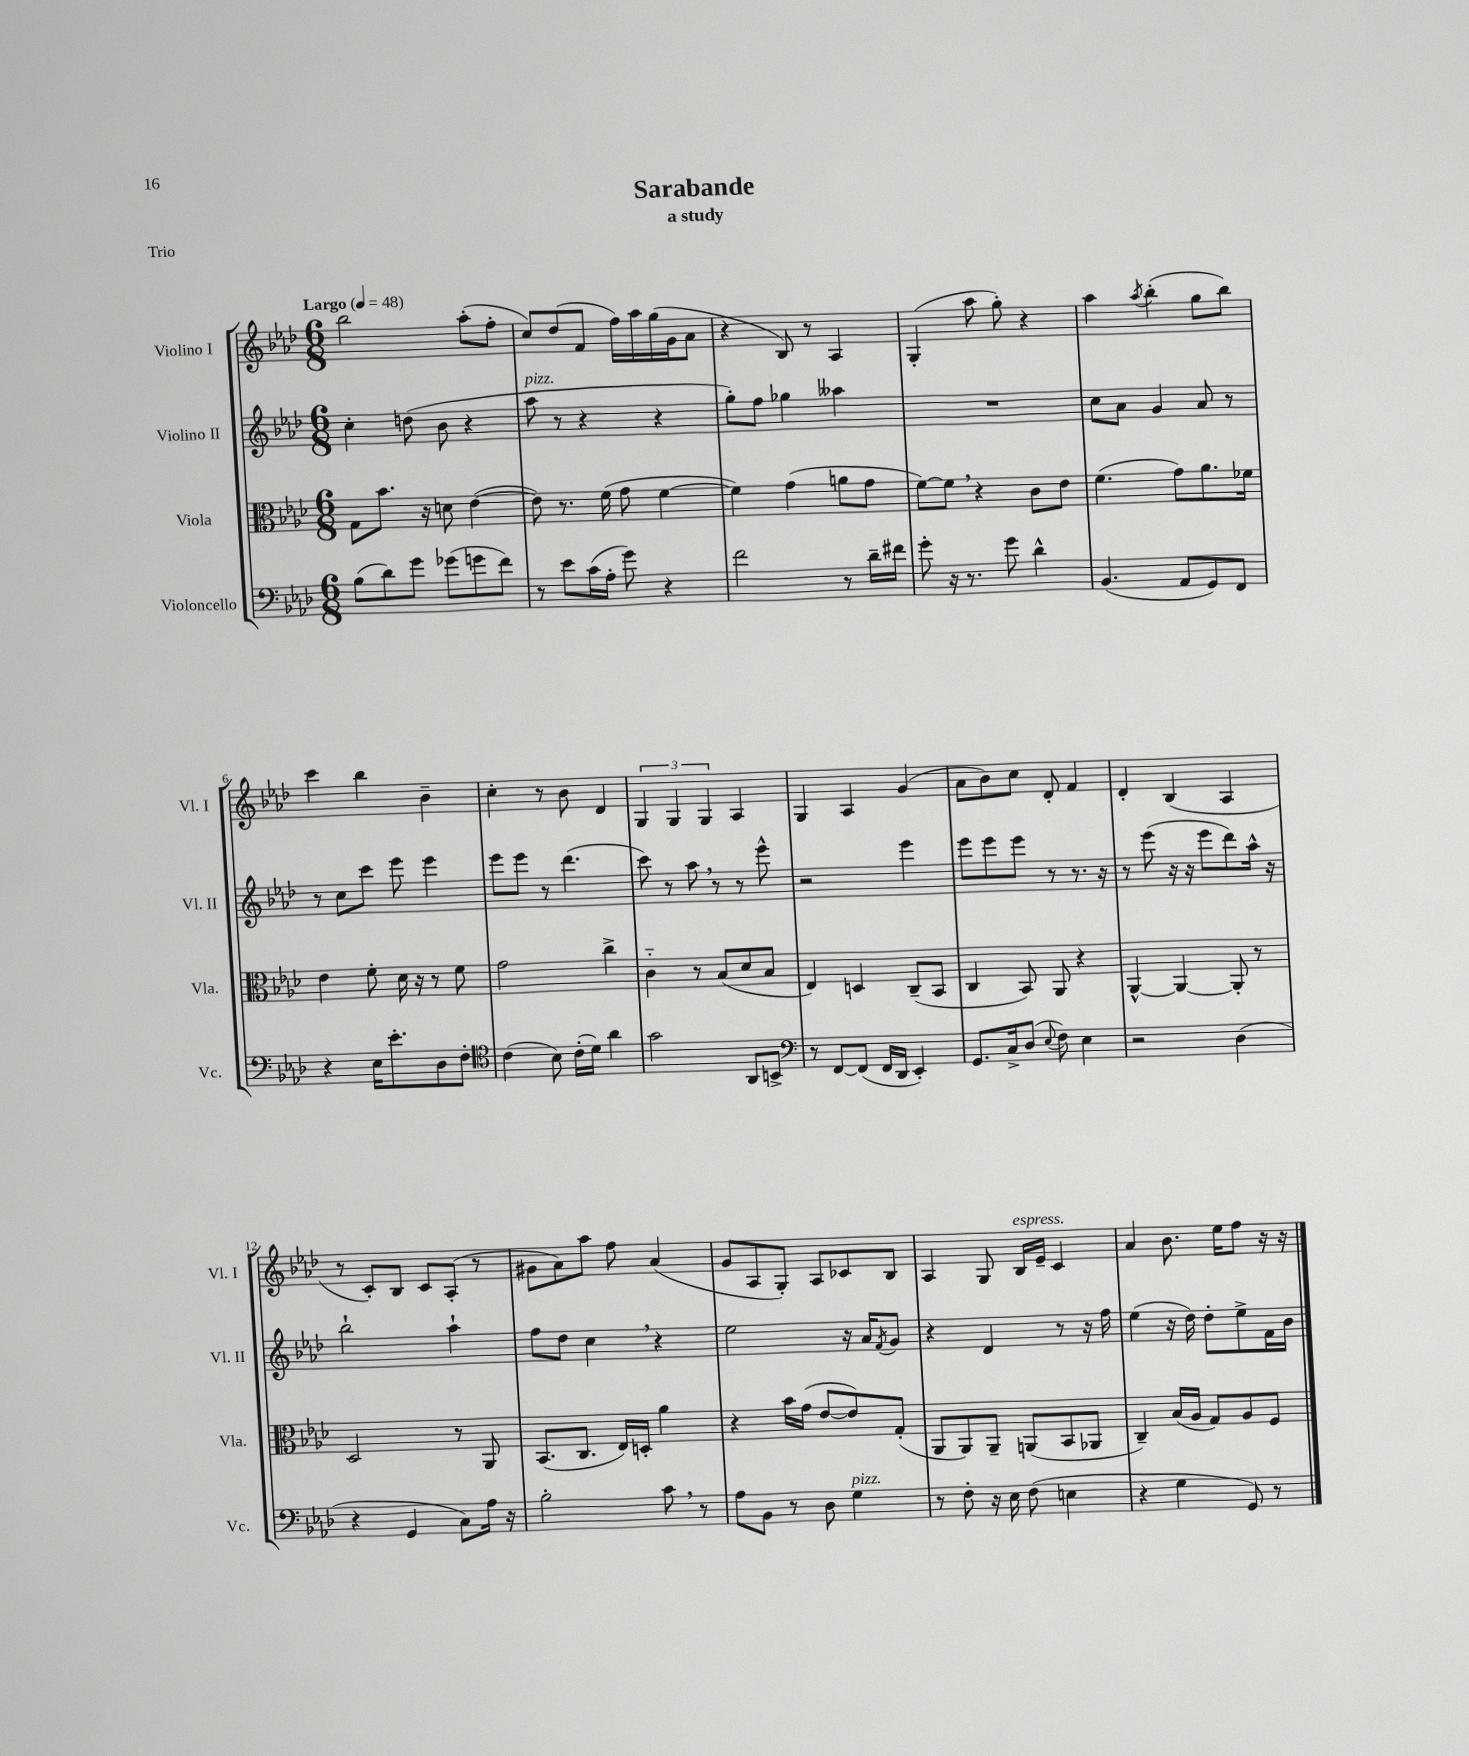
\header { title = "Sarabande" subtitle = "a study" piece = "Trio" }
<<
\new StaffGroup <<
\new Staff = "s0" \with { instrumentName = "Violino I" shortInstrumentName = "Vl. I" } {
    \clef treble \key aes \major \numericTimeSignature \time 6/8 \tempo "Largo" 4 = 48
    bes''2 aes''8-.( f''8-. |
    c''8) des''8( f'8 f''16) aes''16 g''16( g'16 aes'8 |
    r4 bes8) r8 aes4 |
    g4-.( aes''8 g''8-.) r4 |
    aes''4 \acciaccatura { aes''8 } bes''4-.( g''8 bes''8) |
    c'''4 bes''4 bes'4-- |
    c''4-. r8 bes'8 des'4 |
    \tuplet 3/2 { g4 g4 g4 } aes4 |
    g4 aes4 g'4( |
    aes'8 bes'8) c''8 des'8-. f'4 |
    des'4-. bes4( aes4 |
    r8 c'8-.) bes8 c'8 aes8-.( r8 |
    gis'8 aes'8) aes''8 f''8 aes'4( |
    g'8 aes8 g8-.) aes8 ces'8 bes8 |
    aes4 g8 bes16^\markup { \italic "espress." } ees'16-- c'4 |
    aes'4 bes'8. ees''16 f''8 r16 r16 \bar "|." |
}
\new Staff = "s1" \with { instrumentName = "Violino II" shortInstrumentName = "Vl. II" } {
    \clef treble \key aes \major \numericTimeSignature \time 6/8
    c''4-. d''8( bes'8 r4 |
    aes''8^\markup { \italic "pizz." } r8 r4 r4 |
    g''8-.) f''8 ges''4 aeses''4 |
    R2. |
    c''8 aes'8 g'4 aes'8 r8 |
    r8 c''8 c'''8 ees'''8 ees'''4 |
    ees'''8 ees'''8 r8 des'''4.( |
    c'''8) r8 aes''8 \breathe r8 r8 ees'''8-^ |
    r2 ees'''4 |
    ees'''8 ees'''8 ees'''8 r8 r8. r16 |
    r8 ees'''8( r16 r16 ees'''8 des'''8) aes''16-^ r16 |
    bes''2-! aes''4-! |
    f''8 des''8 c''4 \breathe r4 |
    ees''2 r16 aes'16 \acciaccatura { f'8 } g'8 |
    r4 des'4 r8 r16 f''16 |
    ees''4( r16 des''16) des''8-. ees''8-> f'16 bes'16 \bar "|." |
}
\new Staff = "s2" \with { instrumentName = "Viola" shortInstrumentName = "Vla." } {
    \clef alto \key aes \major \numericTimeSignature \time 6/8
    g8 bes'8. r16 d'8 ees'4~( |
    ees'8) r8. f'16( g'8 f'4~ |
    f'4) g'4( a'8 g'8 |
    f'8~) f'8 \breathe r4 c'8 ees'8 |
    f'4.( g'8) aes'8. fes'16 |
    ees'4 f'8-. des'16 r16 r8 f'8 |
    g'2 c''4-> |
    c'4-_ r8 bes8( des'8 bes8 |
    ees4) d4 c8--( bes,8 |
    c4 bes,8) aes,8 r4 |
    aes,4~-^ aes,4~ aes,8-. r8 |
    des2 r8 aes,8 |
    bes,8.( c8. ees16) d16-. aes'4 |
    r4 bes'16 g'16( ees'8~ ees'8) g8-.( |
    aes,8 aes,8) aes,8-- a,8( bes,8 aes,8 |
    c4--) bes16( aes16 g8) aes8 f8 \bar "|." |
}
\new Staff = "s3" \with { instrumentName = "Violoncello" shortInstrumentName = "Vc." } {
    \clef bass \key aes \major \numericTimeSignature \time 6/8
    bes8( des'8) g'8 ges'8( g'8 f'8) |
    r8 ees'8 c'16( aes16-. g'8) r4 |
    f'2 r8 des'16-- fis'16 |
    g'8-. r16 r8. g'8 des'4-^ |
    bes,4.( aes,8 g,8) f,8 |
    r4 ees16 ees'8.-. des8 f8-. |
    \clef tenor c'4( bes8) c'16-.( des'16) aes'4 |
    g'2 aes,8 b,8-> |
    \clef bass r8 f,8~ f,8( f,16 des,16 ees,4-.) |
    g,8. c16-> des8( \appoggiatura { ees8 } f8) ees4 |
    r2 des4( |
    r4 g,4 c8) aes16 r16 |
    bes2-. c'8 \breathe r8 |
    aes8 bes,8 r8 des8 g4^\markup { \italic "pizz." } |
    r8 f8-. r16 ees16 f8( e4 |
    r4 g4 g,8) r8 \bar "|." |
}
>>
>>
